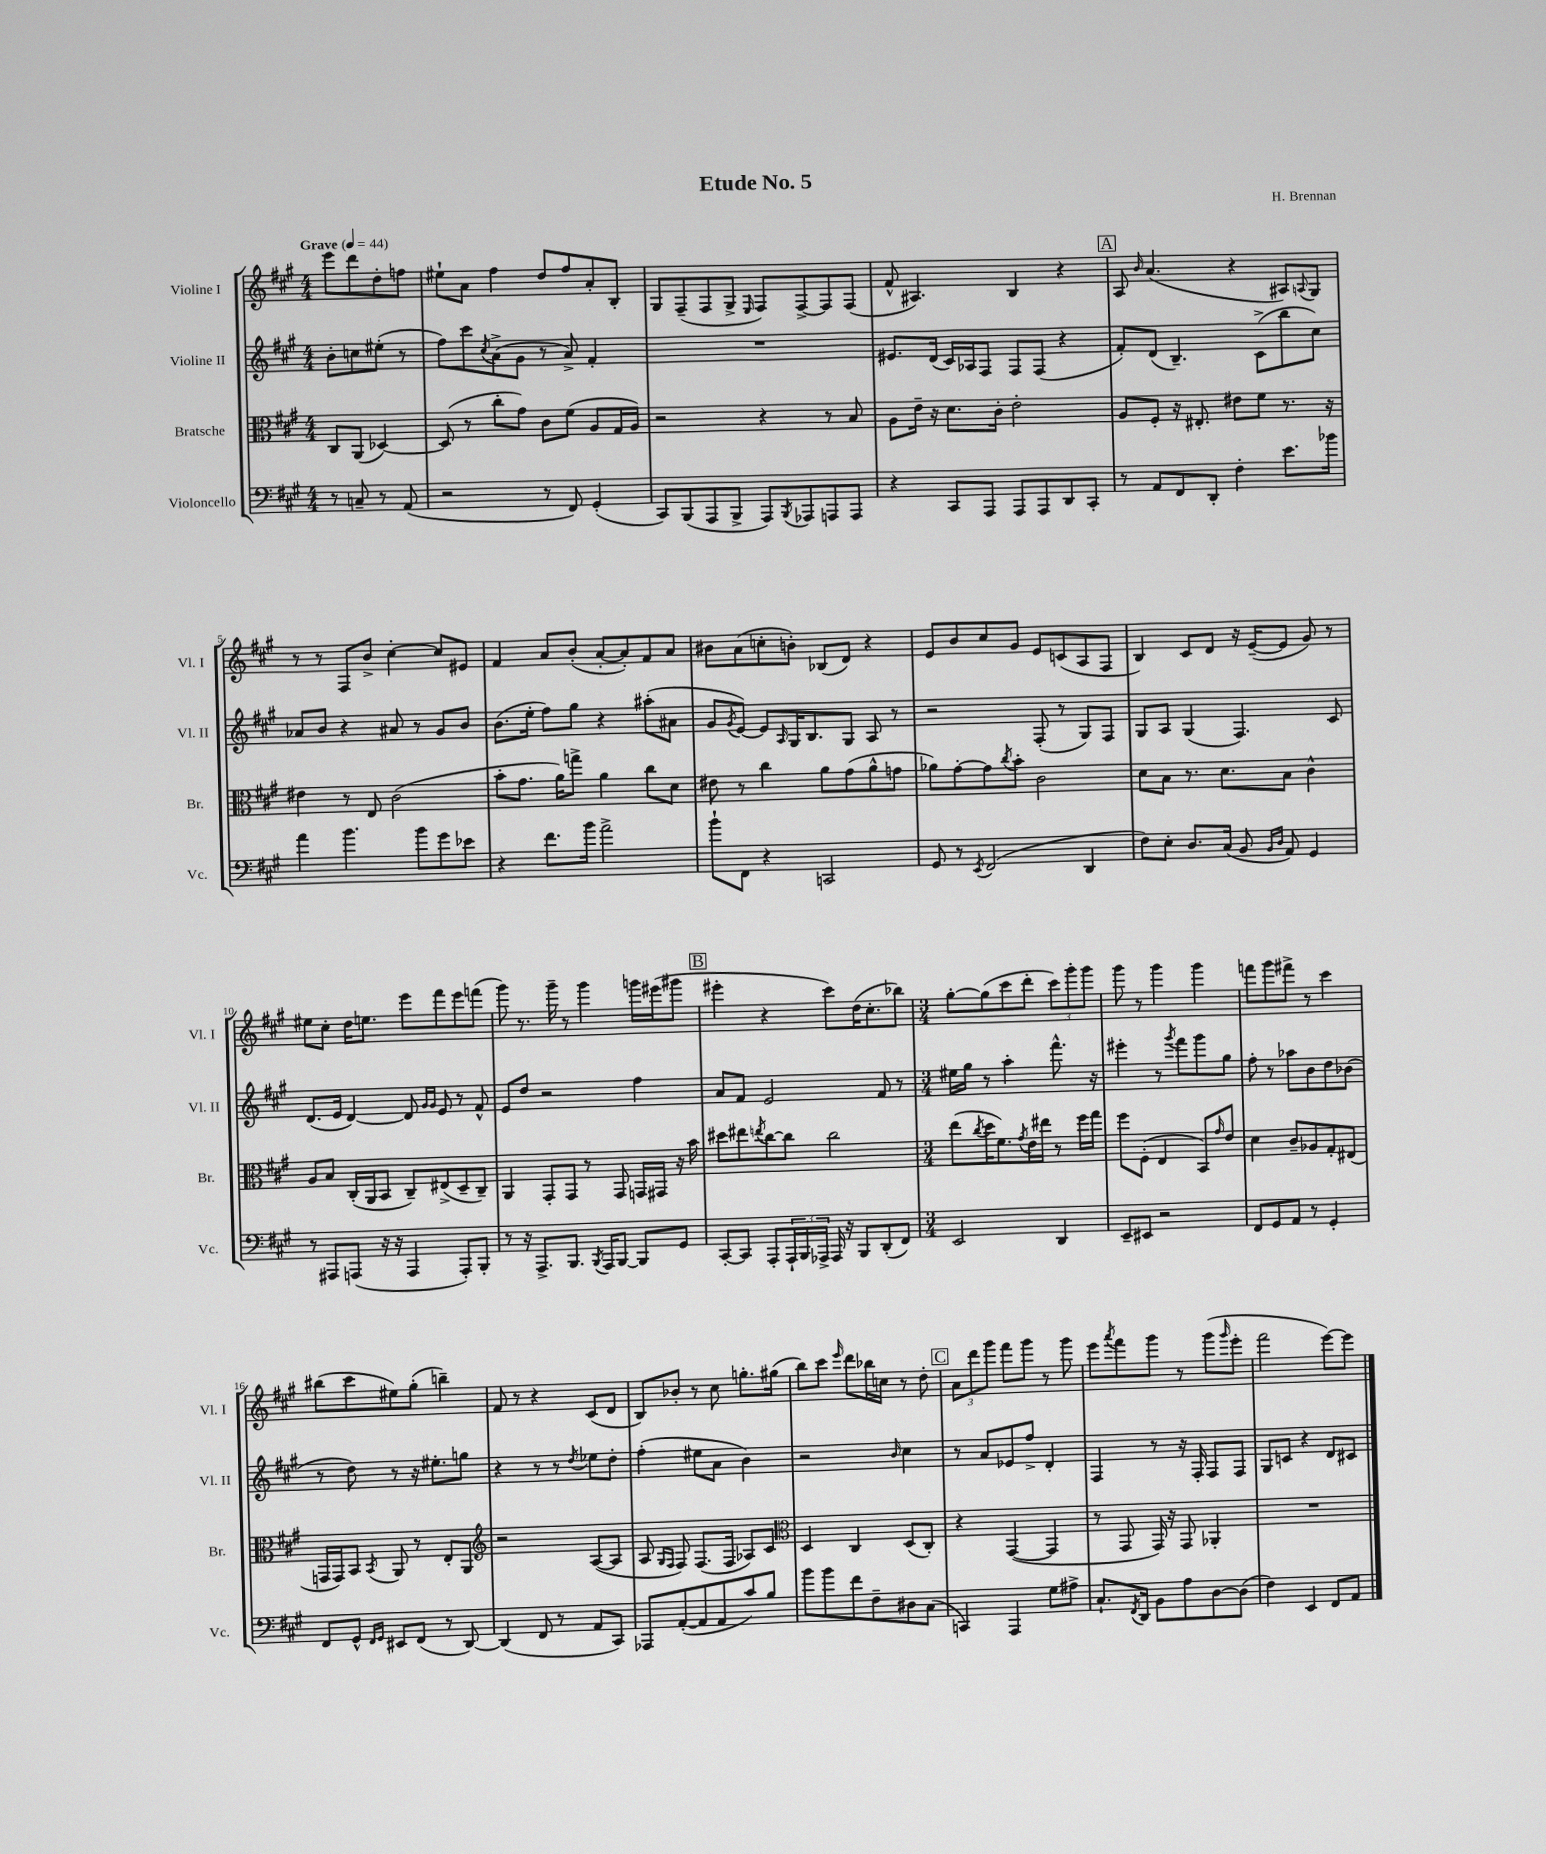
\header { title = "Etude No. 5" composer = "H. Brennan" }
<<
\new StaffGroup <<
\new Staff = "s0" \with { instrumentName = "Violine I" shortInstrumentName = "Vl. I" } {
    \clef treble \key a \major \numericTimeSignature \time 4/4 \partial 2 \tempo "Grave" 4 = 44
    e'''8 d'''8 d''8-. f''8 |
    eis''8-! a'8 fis''4 d''8 fis''8 a'8-. b8-. |
    gis8 fis8--( fis8 gis8-> \grace { e16 } fis8) fis8~-> fis8 fis8( |
    fis'8-^ ais4.) b4 r4 |
    \mark \markup { \box "A" } a8 \grace { b'16 } a'4.( r4 ais8) \appoggiatura { a8 } gis8 |
    r8 r8 fis8 b'8-> cis''4~-. cis''8 eis'8 |
    fis'4 a'8 b'8-.( a'8~-. a'8-.) fis'8 a'8 |
    bis'8 a'8( c''8-. b'8-.) bes8( d'8) r4 |
    e'8 b'8 cis''8 gis'8 e'8 c'8( a8 fis8 |
    b4) cis'8 d'8 r16 e'16~--( e'8 gis'8) r8 |
    eis''8 cis''8-. d''16 e''8. e'''8 fis'''8 e'''8 f'''8( |
    gis'''8) r8. gis'''16-- r8 gis'''4 g'''16 eis'''16( gis'''8 |
    \mark \markup { \box "B" } eis'''4-. r4 cis'''8) d''16( cis''8.-. bes''8) |
    \numericTimeSignature \time 3/4 gis''8~-. gis''8( cis'''8 d'''8-. \tuplet 3/2 { cis'''8) gis'''8-. gis'''8 } |
    gis'''8 r8 gis'''4 gis'''4 |
    f'''8 gis'''8 fis'''8-> r8 cis'''4 |
    bis''8( cis'''8 eis''8) gis''8-.( b''4--) |
    fis'8 r8 r4 cis'8( d'8 |
    b8) bes'8-. r8 cis''8 g''8.-. gis''16( |
    b''8) cis'''8 \grace { e'''16 } d'''8 bes''16 c''16 r8 d''8-. |
    \mark \markup { \box "C" } \tuplet 3/2 { a'8 d'''8 gis'''8 } fis'''8 gis'''8 r8 gis'''8 |
    e'''8 \acciaccatura { a'''8 } fis'''8 gis'''8 r8 gis'''8( \grace { gis'''16 } e'''8-. |
    fis'''2 e'''8~) e'''8 \bar "|." |
}
\new Staff = "s1" \with { instrumentName = "Violine II" shortInstrumentName = "Vl. II" } {
    \clef treble \key a \major \numericTimeSignature \time 4/4 \partial 2
    b'8-. c''8 eis''8-.( r8 |
    fis''8) cis'''8 \acciaccatura { cis''8 } a'8->( gis'8 r8 a'8->) fis'4-. |
    R1 |
    eis'8. d'16( cis'16) aes16 fis8 fis8 fis8( r4 |
    \mark \markup { \box "A" } fis'8-.) d'8( b4.--) cis'8->( b''8 cis''8) |
    aes'8 b'8 r4 ais'8 r8 gis'8 b'8 |
    b'8.( e''16-. fis''8) gis''8 r4 ais''8-.( ais'8 |
    gis'8 \acciaccatura { gis'8 } e'8~) e'8 \grace { a16 } gis16 b8. gis8 a8 r8 |
    r2 fis8-.( r8 gis8) fis8 |
    gis8 a8 gis4( fis4.) cis'8 |
    d'8.( e'16 d'4~) d'8 \grace { gis'16 gis'16 } e'8 r8 fis'8-^ |
    e'8 d''8 r2 fis''4 |
    \mark \markup { \box "B" } a'8 fis'8 e'2 fis'8 r8 |
    \numericTimeSignature \time 3/4 eis''16 gis''16 r8 a''4-. fis'''8.-^ r16 |
    eis'''4-. r8 \acciaccatura { gis'''8 } fis'''8 gis'''8 gis''8 |
    fis''8-. r8 aes''8 b'8 d''8 bes'8( |
    r8 d''8) r8 r16 eis''8.-. g''8 |
    r4 r8 r8 \acciaccatura { d''8 } ees''8 d''8-. |
    fis''4-.( eis''8 a'8 b'4) |
    r2 \grace { b'16 } cis''4 |
    \mark \markup { \box "C" } r8 a'8 ees'8 fis''8-> d'4-. |
    fis4 r8 r16 fis16-. fis8 fis8 |
    gis8 c'8 r4 d'8 cis'8 \bar "|." |
}
\new Staff = "s2" \with { instrumentName = "Bratsche" shortInstrumentName = "Br." } {
    \clef alto \key a \major \numericTimeSignature \time 4/4 \partial 2
    cis8 a,8( des4~) |
    des8( r8 cis''8-. gis'8) cis'8 fis'8( a8 gis16 a16) |
    r2 r4 r8 b8 |
    a8 e'16-- r16 d'8. cis'16-. e'2-. |
    \mark \markup { \box "A" } a8 fis8-. r16 eis8.-. eis'8 fis'8 r8. r16 |
    eis'4 r8 e8 cis'2( |
    b'8-. gis'8. a'16) g''8-> a'4 cis''8 d'8 |
    eis'8 r8 cis''4 a'8 gis'8( a'8-^ g'8 |
    aes'8) gis'8~-. gis'8 \acciaccatura { cis''8 } b'8-. cis'2 |
    d'8 b8 r8. d'8. b8 cis'4-^ |
    a8 b8 cis16-.( a,16 b,8 cis8--) eis8->( d8-- cis8--) |
    a,4 gis,8-. gis,8 r8 gis,8 g,16 gis,16 r16 b'16 |
    \mark \markup { \box "B" } dis''8 eis''8 \acciaccatura { e''8 } cis''8~ cis''8 cis''2 |
    \numericTimeSignature \time 3/4 e''8( \acciaccatura { cis''8 } d''16 fis'8.) \acciaccatura { gis'8 } e'16 eis''16 r8 fis''16 gis''16 |
    fis''8 fis8-.( e4 b,8) \grace { gis'16 } e'8 |
    d'4 cis'8-- aes8 gis8-. eis8( |
    g,16 g,16) b,8 \acciaccatura { b,8 } a,8 r8 e8-. a,8 |
    \clef treble r2 a8~( a8 |
    a8 \grace { gis16 fis16 } fis8) fis8.( fis16 aes8) cis'8 |
    \clef alto d4 cis4 d8( cis8-.) |
    \mark \markup { \box "C" } r4 gis,4~( gis,4 |
    r8 gis,8 gis,16) r16 gis,8 aes,4-. |
    R2. \bar "|." |
}
\new Staff = "s3" \with { instrumentName = "Violoncello" shortInstrumentName = "Vc." } {
    \clef bass \key a \major \numericTimeSignature \time 4/4 \partial 2
    r8 c8-- r8 a,8( |
    r2 r8 fis,8) gis,4-.( |
    cis,8) b,,8( a,,8 b,,8-> a,,8) \acciaccatura { b,,8 } aes,,8 a,,8 a,,8 |
    r4 cis,8 a,,8 a,,8 a,,8 d,8 cis,8-. |
    \mark \markup { \box "A" } r8 a,8 fis,8 d,8-. fis4-. e'8. bes'16 |
    a'4 b'4. b'8 gis'8 ees'8 |
    r4 fis'8. b'16 a'2-> |
    b'8-! fis,8 r4 c,2 |
    gis,8 r8 \acciaccatura { e,8 } fis,2( d,4 |
    fis8) e8-. d8. cis16( b,8 \grace { b,16 d16 } a,8) gis,4 |
    r8 ais,,8 a,,8( r16 r16 a,,4 a,,8-.) b,,8-. |
    r8 r16 a,,8.-> b,,8. \acciaccatura { b,,8 } a,,16 b,,8~ b,,8 gis,8 |
    \mark \markup { \box "B" } cis,8~-. cis,8 a,,8-. \tuplet 3/2 { a,,16-! b,,16 aes,,16-> } aes,,16 r16 b,,8 d,8-.( fis,8) |
    \numericTimeSignature \time 3/4 e,2 d,4 |
    e,8-- eis,8 r2 |
    fis,8 gis,8 a,8 r8 gis,4-. |
    fis,8 gis,8-^ \grace { fis,16 gis,16 } eis,8 fis,8( r8 d,8~) |
    d,4( fis,8 r8 a,8 cis,8) |
    aes,,8 a,8~-.( a,8 a,8 cis'8) b8 |
    b'8 b'8 fis'8 fis8-- dis8 cis8( |
    \mark \markup { \box "C" } c,4) a,,4 gis8 ais8-> |
    cis8.-! \acciaccatura { fis,8 } d,16 b,8 a8 d8~ d8( |
    fis4) e,4 fis,8 a,8 \bar "|." |
}
>>
>>
